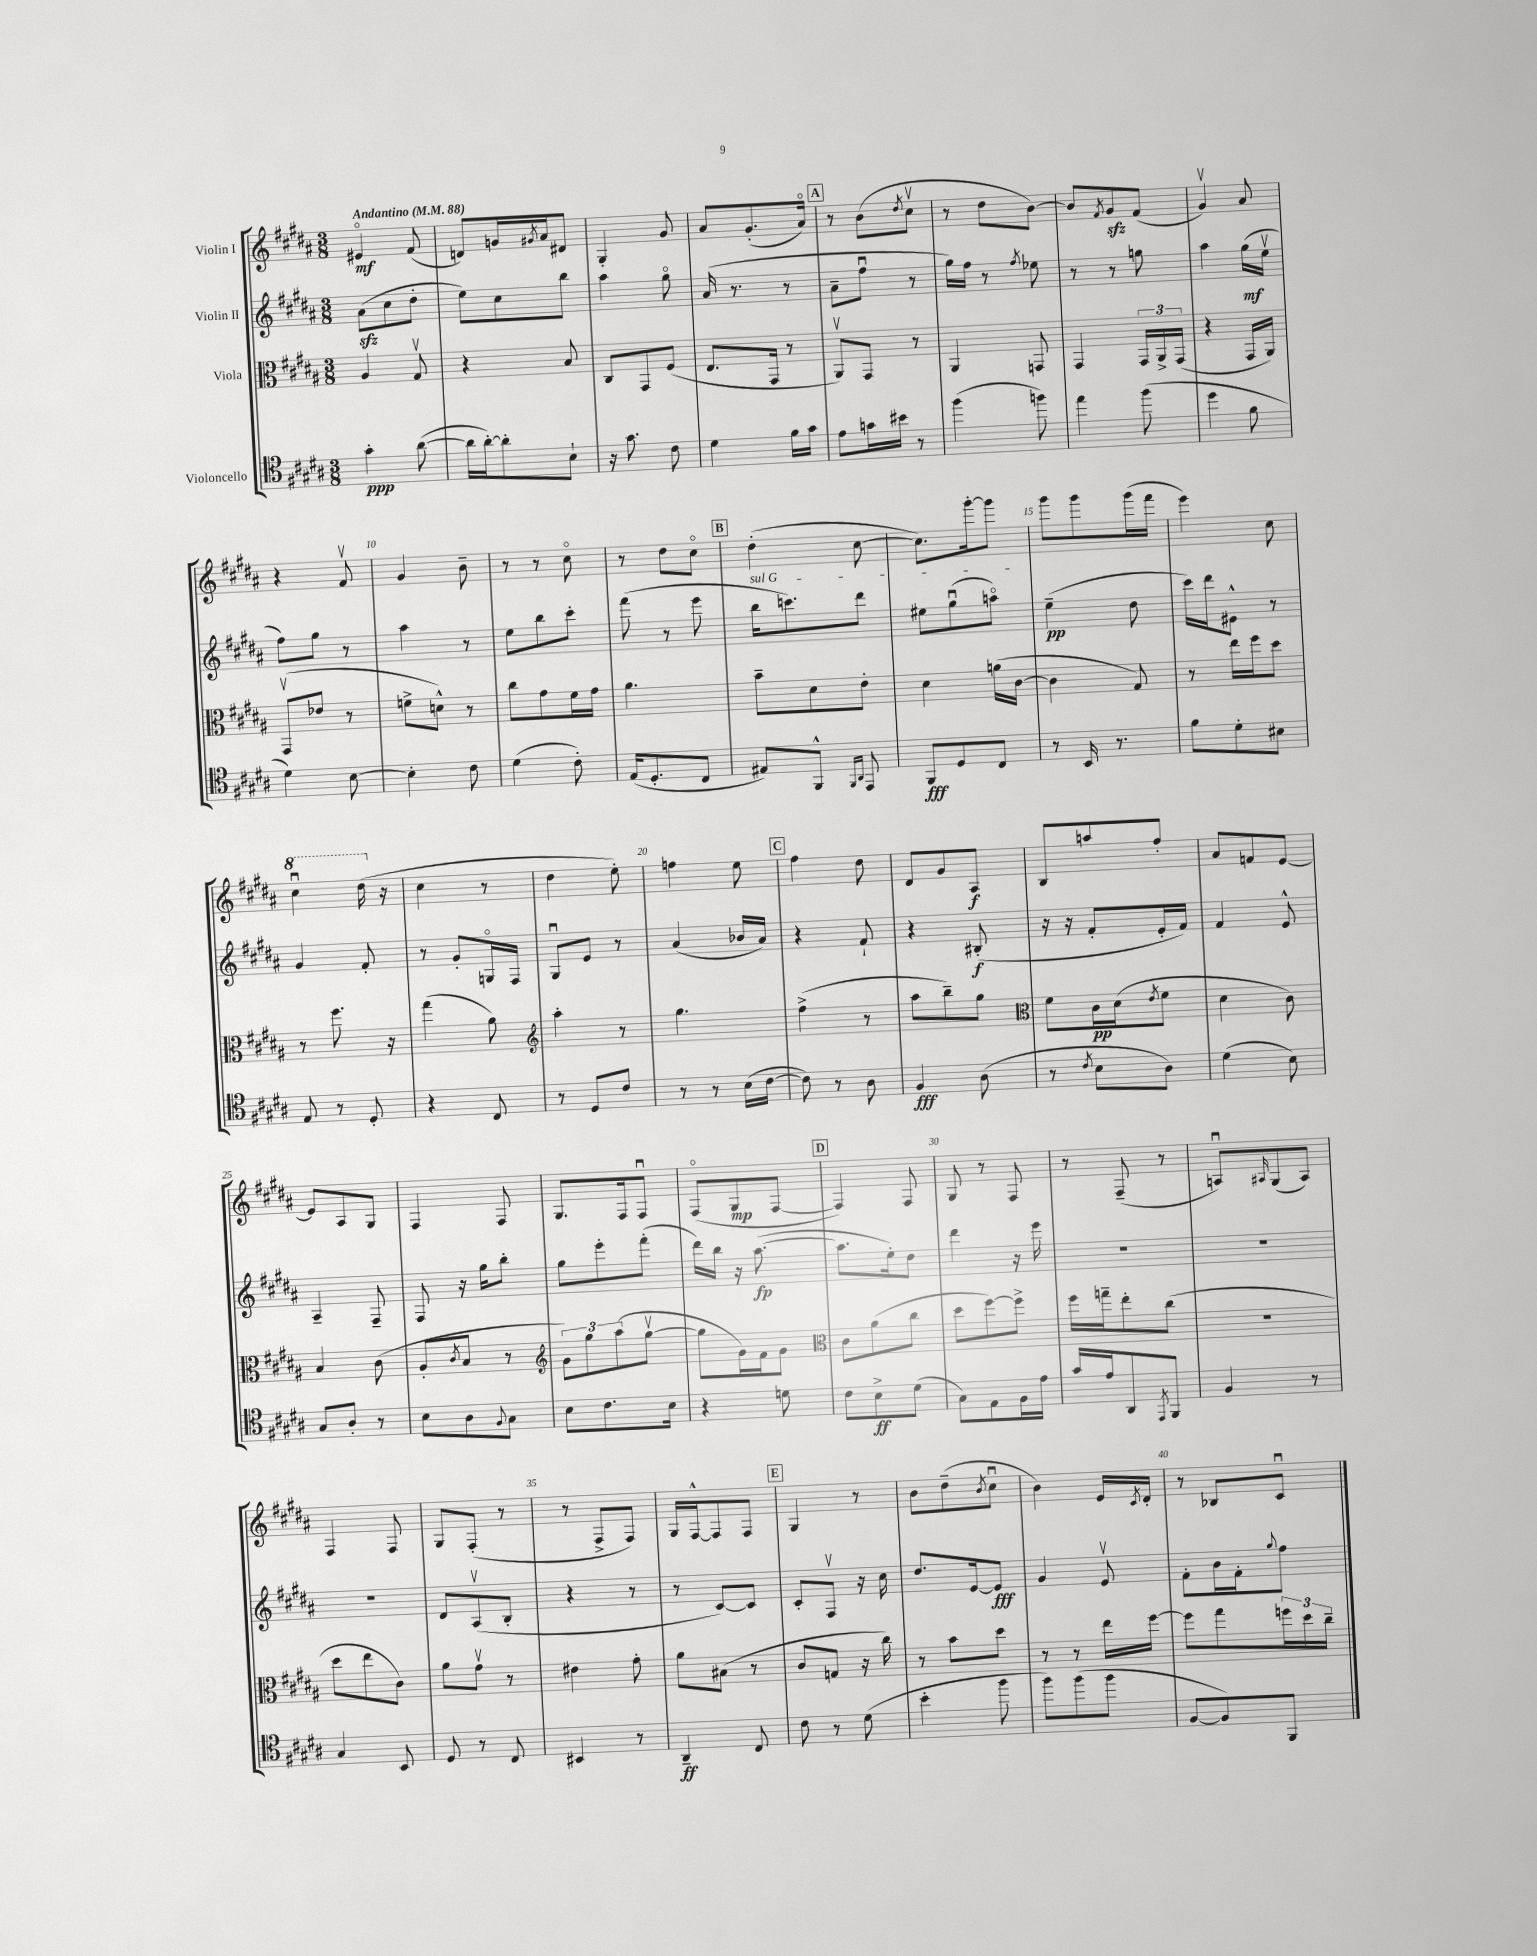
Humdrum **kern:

**kern	**kern	**kern	**kern
*staff4	*staff3	*staff2	*staff1
*clefC4	*clefC3	*clefG2	*clefG2
*k[f#c#g#d#a#]	*k[f#c#g#d#a#]	*k[f#c#g#d#a#]	*k[f#c#g#d#a#]
*M3/8	*M3/8	*M3/8	*M3/8
*MM88	*MM88	*MM88	*MM88
4g#'\	4A#/	(8a#\L	4e#o/
.	.	8cc#\	.
([8a#\	8G#v/	8dd#'\J	(8f#/
=	=	=	=
16a#\]LL	4r	8ee\L)	8d/L)
[16a#'\J)	.	.	.
8a#'\]	.	8cc#\	16g/L
.	.	.	8qg#/
.	.	.	16a#/J
8B`\J	8B/	8bb\J	8d#/J
=	=	=	=
16r	8C#/L	4aa#\	4G#'/
8.g#\	.	.	.
.	8GG#/	.	.
8c#\	(8F#/J	8gg#o\	8g#/
=	=	=	=
4d#\	8.E/L	(16a#/	8a#/L
.	.	8.r	.
.	.	.	(8.g#'/
.	16GG#/Jk	.	.
16f#\LL	8r	8r	.
16g#\JJ	.	.	16a#o/Jk)
=	=	=	=
8e\L	8AA#v/L)	8a#~\L	8r
16g\L	8GG#/J	8ff#u\J	(8b\L
16b#\JJ	.	.	.
.	.	.	8qdd#/
8r	8r	8r	8cc#v\J
=	=	=	=
(4ff#\	4AA#/	16gg#\LL)	8r
.	.	16ff#\JJ	.
.	.	8r	8dd#\L
.	.	8qff#/	.
8ff\)	8GG/	8ee-\	[8b\J)
=	=	=	=
4ee\	4GG#/	8r	8b/]L
.	.	.	8qf#/
.	.	8r	8g#/
(8ff#\	24GG#/LL	8gg\	(8f#/J
.	24AA#^/	.	.
.	(24GG#/JJ	.	.
=	=	=	=
4dd#\	4r	4aa#\	4g#v/)
8f#\	16GG#/LL	(16gg#\LL	8a#/
.	16AA#/JJ)	16eev\JJ	.
=	=	=	=
4d#\)	(8GG#v/L	8ff#\L)	4r
.	8e-/J	8gg#\J	.
[8B\	8r	8r	8f#v/
=	=	=	=
4B'\]	8f^\L	4aa#\	4g#/
.	8d^^\J)	.	.
8c#\	8r	8r	8b~\
=	=	=	=
(4d#\	8cc#\L	8ee\L	8r
.	8g#\	8bb\	8r
8c#'\)	16f#\L	8ccc#'\J	8cc#o\
.	16g#\JJ	.	.
=	=	=	=
(16E/LK	4.a#\	(8fff#\	8r
8.D#'/	.	.	.
.	.	8r	8dd#\L
8C#/J	.	8eee\	8cc#o\J
=	=	=	=
8E#/L)	8b~\L	16bb\LK	(4dd#'\
.	.	8.ccc\)	.
8FF#^^/J	8d#\	.	.
16qqFF#/LL	.	.	.
16qqAA#/JJ	.	.	.
8EE/	8e'\J	8ddd#\J	[8cc#\
=	=	=	=
8FF#/L	4d#\	8ee#\L	8.cc#\]L)
8D#/	.	(8gg#u\	.
.	.	.	[16ggg#'\k
8C#/J	(16a\LL	8aao\J)	8ggg#\]J
.	[16c#\JJ	.	.
=	=	=	=
8r	4c#\]	(4ee~\	8ggg#\L
16BB/	.	.	8ggg#\
8.r	.	.	.
.	8G#/)	8dd#\	(16ggg#\L
.	.	.	16fff#\JJ
=	=	=	=
8f#\L	8r	16ccc#\LL)	4eee\)
.	.	16ddd#\J	.
8d#'\	16ee\LL	8e#^^\J	.
.	16ff#\J	.	.
8B#\J	8dd#\J	8r	8cc#\
=	=	=	=
8E/	8r	4g#/	4ccc#u\
8r	8.ff#\	.	.
8D#'/	.	8f#'/	(16ddd#\
.	16r	.	16r
=	=	=	=
4r	(4gg#\	8r	4cc#\
.	.	8g#'/L	.
8C#/	8a#\)	16Go/L	8r
.	.	16F#/JJ	.
=	=	=	=
*	*clefG2	*	*
8r	4aa#'\	8G#u/L	4dd#\
8D#/L	.	8e/J	.
8c#/J	8r	8r	8ee'\)
=	=	=	=
8r	4.gg#\	(4a#/	4ff\
8r	.	.	.
(16B\LL	.	16b-/LL	8ee\
[16c#\JJ	.	16a#/JJ)	.
=	=	=	=
8c#\])	(4ff#^\	4r	4ff#\
8r	.	.	.
8A#\	8r	8f#`/	8dd#\
=	=	=	=
4F#/	8aa#\L	4r	8d#/L
.	8bb~\)	.	8g#/
(8A#\	8gg#\J	(8B#'/	8A#/J
=	=	=	=
*	*clefC3	*	*
8r	8f#\L	16r	8B/L
.	.	16r	.
8qc#/	.	.	.
8B\L	16c#\L	8f#'/L	8aa/
.	(16d#\J	.	.
.	8qe/	.	.
8A#\J)	8f#\J	16e'/L	8ff#'/J
.	.	16f#/JJ)	.
=	=	=	=
(4d#\	4d#\	4f#/	8a#/L
.	.	.	8f/
8B\)	8c#\)	8e^^/	[8e/J
=	=	=	=
8G#/L	4B/	4A#~/	8e/]L
8A#'/J	.	.	8A#/
8r	(8c#\	8F#~/	8G#/J
=	=	=	=
8B\L	8A#'/L	8F#/	4F#/
.	8qc#/	.	.
8A#\	8B/J	16r	.
.	.	16gg#\LK	.
8qqF#/	.	.	.
8G#\J	8r	8bb'\J	8F#/
=	=	=	=
*	*clefG2	*	*
8B\L	12g#\L)	8gg#\L	8.G#/L
.	12gg#\	.	.
8.c#\	.	8eee'\	.
.	(12aa#\	.	.
.	.	.	16F#/k
.	[8gg#v\J	(8fff#'\J	8F#u/J
16B\Jk	.	.	.
=	=	=	=
4r	8gg#\]L	16ddd#\LL)	(8F#o/L
.	.	16bb\JJ	.
.	16g#\L)	16r	8G#/
.	16f#\J	([8.aa#\	.
8d\	8g#\J	.	[8F#/J
=	=	=	=
*	*clefC3	*	*
8c#\L	8c#\L	8.aa#\]L	4F#/])
8B^\	(8a#\	.	.
.	.	16ee'\k)	.
(8d#\J	8cc#\J	8dd#\J	8F#/
=	=	=	=
8G#\L)	8dd#\L	4ddd#\	8G#/
8E\	[8ff#\)	.	8r
16F#\L	8ff#^\]J	16r	8F#/
16e\JJ	.	16eee\	.
=	=	=	=
16g#/LL	16ff#\LL	4.r	8r
16e/J	16gg~\J	.	.
8AA#/	8ee'\	.	(8F#~/
8qEE/	.	.	.
8FF#/J	(8cc#\J	.	8r
=	=	=	=
4F#/	4.r	4.r	8Au/L)
.	.	.	16qqA#/
.	.	.	(8G#/
8r	.	.	8A#/J)
=	=	=	=
4G#/	8dd#\L	4.r	4F#/
.	8ee\	.	.
8BB/	8c#\J)	.	8F#/
=	=	=	=
8D#/	8a#\L	8d#/L	8G#/L
8r	8g#v\J	(8A#v/	(8F#'/J
8C#/	8r	8B'/J	8r
=	=	=	=
4BB#/	4e#\	4r	8r
.	.	.	8F#^/L
8r	8g#'\	8r	8F#/J)
=	=	=	=
4AA#~/	8a#\L	8r	16G#/LL
.	.	.	[16F#^^/J
.	(8B#\J	[8c#/L)	8F#/]
8C#/	8r	8c#/]J	8F#/J
=	=	=	=
8c#\	8c#/L	8c#'/L	4G#/
8r	8G/J	8F#v/J	.
(8d#\	16r	16r	8r
.	16cc#\)	16cc#\	.
=	=	=	=
4b'\	8r	8.dd#/L	8b\L
.	8b\L	.	(8dd#~\
.	.	[16e/k	.
.	.	.	8qb/
8ff#\	8dd#\J	8e/]J	8cc#u\J
=	=	=	=
8ff#\L)	8r	4g#/	4b\)
(8ff#\	8r	.	.
8ff#\J	16ee\LL	8ev/	16e/LL
.	.	.	8qc#/
.	[16ff#\JJ	.	16d#'/JJ
=	=	=	=
[8F#/L	8ff#\]L	8f#'\L	8r
8F#/])	8gg#\	16b\L	8B-/L
.	.	16f#'\J	.
.	.	8qqgg#/	.
8FF#/J	24ff\L	8ff#\J	8c#u/J
.	24dd#\	.	.
.	24cc#~\JJ	.	.
==	==	==	==
*-	*-	*-	*-
